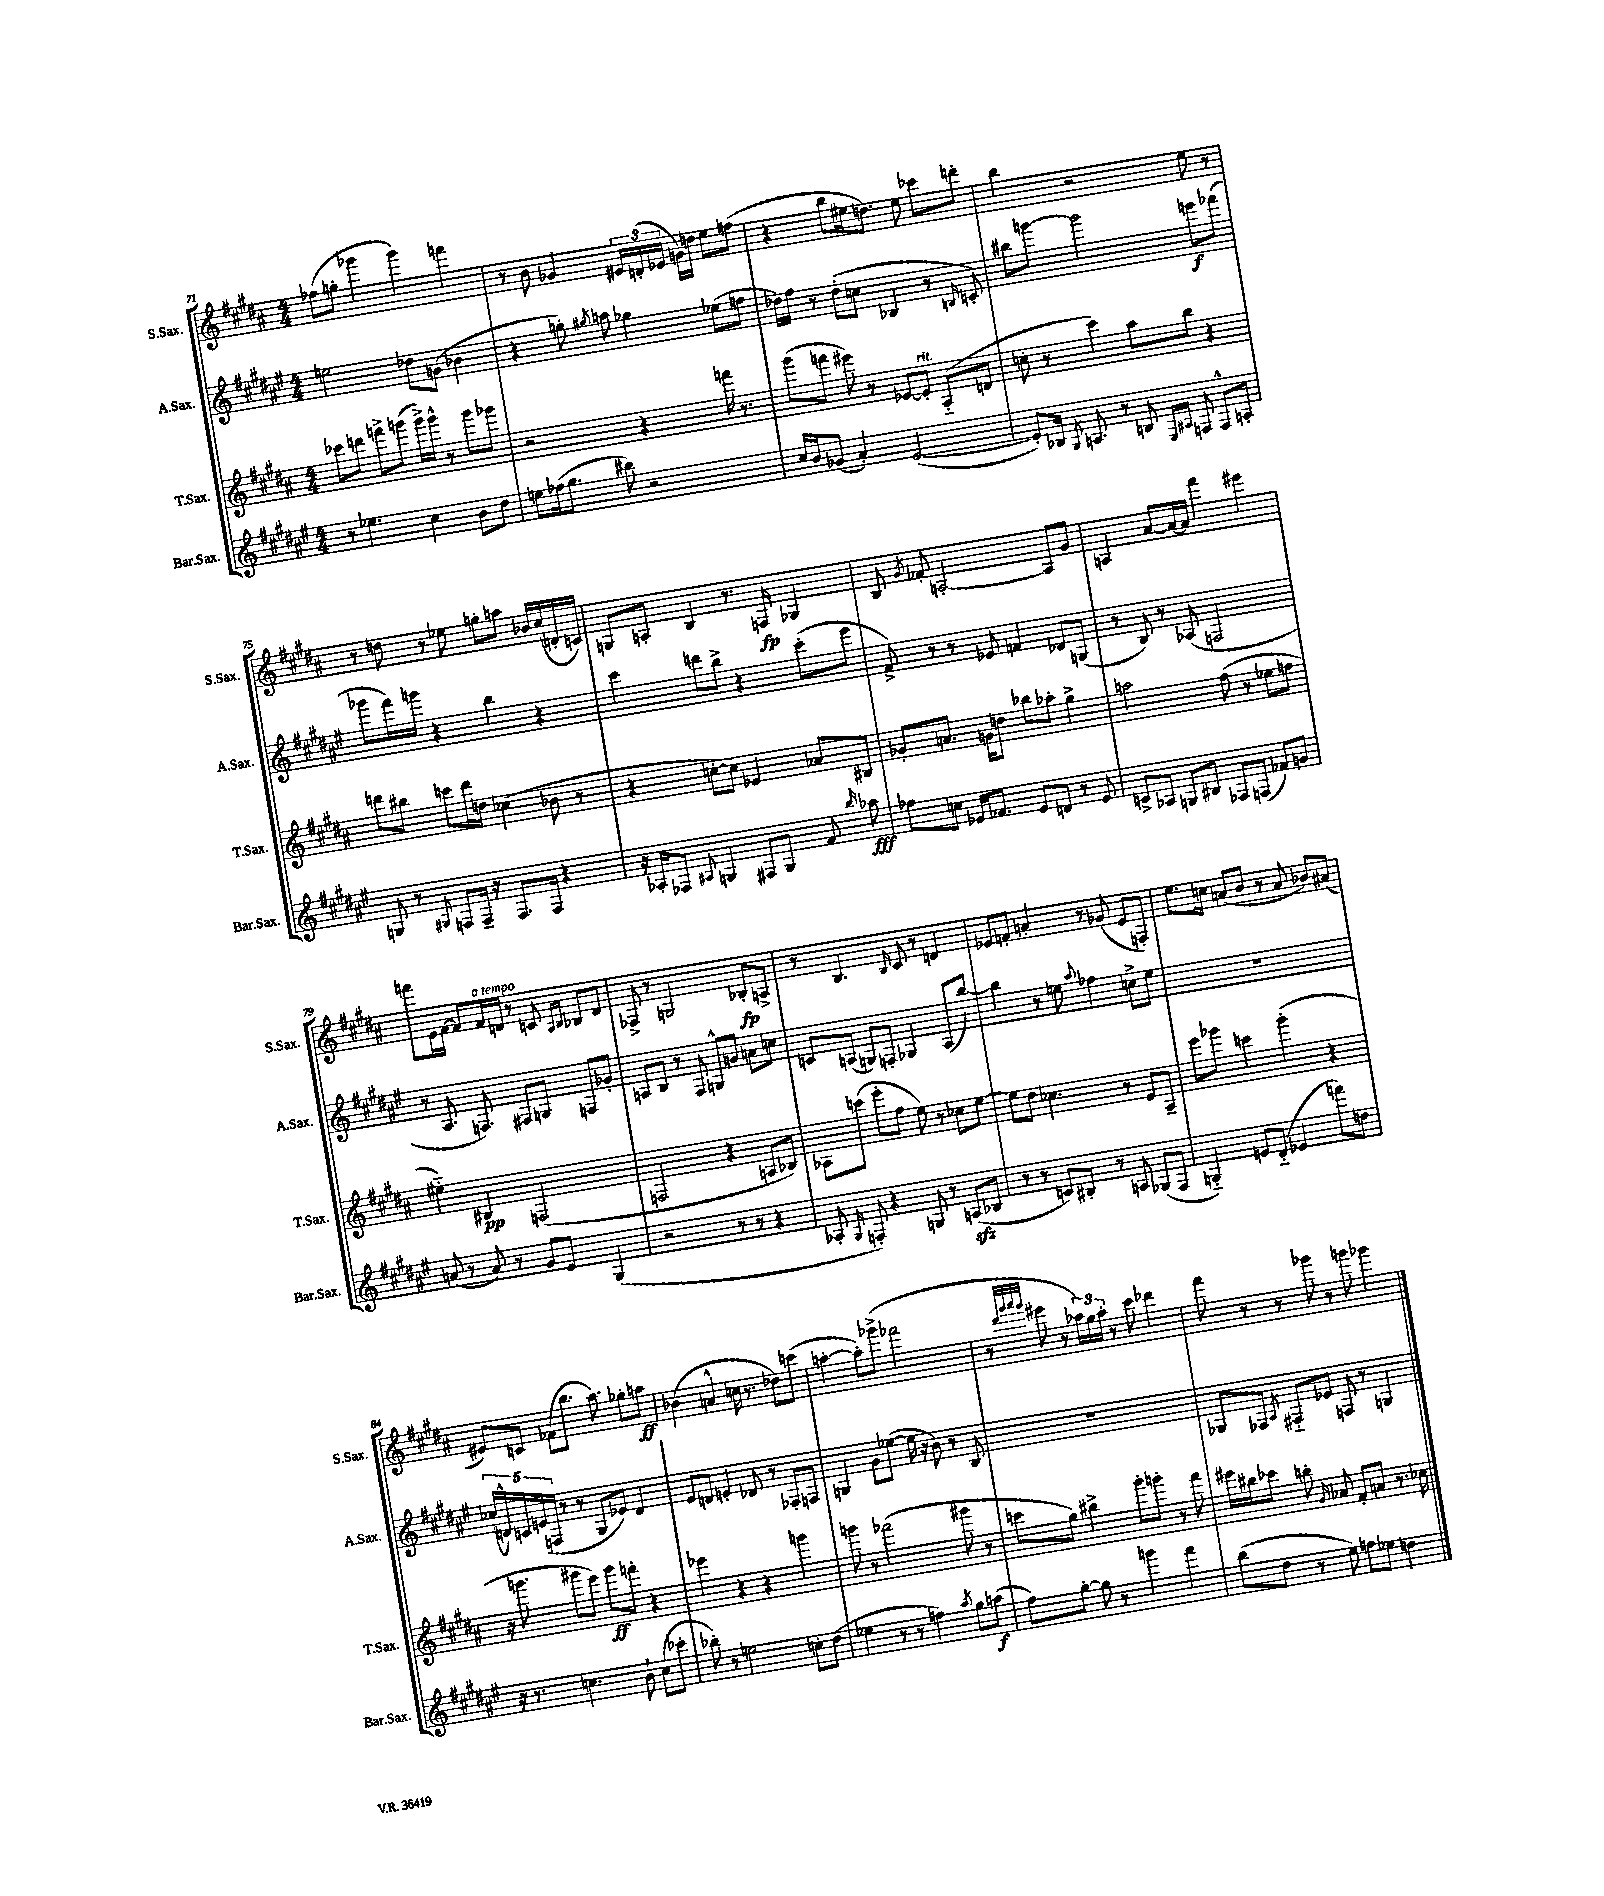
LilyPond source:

<<
\new StaffGroup <<
\new Staff = "s0" \with { instrumentName = "S.Sax." shortInstrumentName = "S.Sax." } {
    \clef treble \key b \major \numericTimeSignature \time 4/4
    \autoBeamOff fes''8[( g''8]-. ges'''4 ges'''4) f'''4 |
    r8 b'8 ges'4 \tuplet 3/2 { eis'16[ d'16-.( ees'16] } g'16[) d''16] e''8[ f''8]( |
    r4 b''8[ eis''16 d''8.]) eis''8 ces'''8[ d'''8]-. |
    b''4 r2 e''8 r8 |
    r8 d''8 r8 ees''8 g''8[-. a''8] bes'16[ cis''16( d'16-. c'16]) |
    g8[ a8]-. b4 r8. f16\fp ges4 |
    b8 \acciaccatura { gis'8 } fes'8-. a2~-. a8[ gis'8] |
    a4 ais'8[~ ais'16~ ais'16] fis'''4 eis'''4 |
    f'''8[ e'16 fis'16]~ fis'8[ fis'16^\markup { \italic "a tempo" } d'16] r8 c'8 \grace { ais16[ b16] } bes8[ d'8] |
    fes8-> r8 g2 bes8[-.\fp a8]-> |
    r8 b4. \grace { b16 } cis'8 r8 d'4 |
    ees'8[ f'8]-. a'4-. r8 ges'8( ees'8[ f8]-.) |
    e''8.[ c''16] a'8[( b'8] r8 a'8 bes'8[) ais'8]( |
    eis'8[) c'8] fes'8[( b''8.] ais''8.) ges''8[-. a''8]\ff |
    bes'4( a'4-^ c''16 r8. des''8[) c'''8]( |
    a''4~-. a''8[-.) ges'''8]->( fes'''2 |
    r8 \grace { dis'''32[ gis'''32 ais'''32 gis'''32] } eis'''8 r8 \tuplet 3/2 { aes''16[) gis''16 aes''16]-. } r8 cis'''8 des'''4 |
    fis'''8 r8 r8 ges'''8 r8 g'''8 ges'''4 \bar "|." |
}
\new Staff = "s1" \with { instrumentName = "A.Sax." shortInstrumentName = "A.Sax." } {
    \clef treble \key fis \major \numericTimeSignature \time 4/4
    \autoBeamOff e''2 des''8[ g'8]( bes'4 |
    r4 g''8-.) \acciaccatura { gis''8 } a''8 ges''4 ees''8[( f''8] |
    des''16[) fis''16] r8 des''8[-.( c''8] bes4 r8 \grace { b16 } c'8-.) |
    bis''8[ g'''8]~ g'''2 e'''8[\f fes'''8]( |
    ges'''8[ fis'''16) g'''16] r4 b''4 r4 |
    cis'''4 d'''8[ b''8]-> r4 cis'''8[-.( eis'''8] |
    fis'8->) r8 r8 ees'8 f'4 des'8[ g8]( |
    r8 b8) r8 aes8( f2 |
    r8 ais8. f8.) fis8[ g8] f8[ ges'8]-. |
    a8[ b8] r8 fis8 g8[-^ g'8] a'8[ c''8] |
    c'8[ a8]( g8[) f8]-. ges4 a8[( b''8]~) |
    b''4 r8 e''8 \appoggiatura { ais''8 } fes''4 c''8[-> e''8] |
    R1 |
    \tuplet 5/4 { ces''16[( d'16-^) c'16 e'16( f16] } r8 r8 gis8[ ees'8]) d'4 |
    eis'8[ d'8] e'4-. des'8 r8 fes8[-. f8] |
    g4 gis'8[ ees''8]~( ees''16 r16 b'8) r8 b8 |
    R1 |
    ges8[ fes8] \acciaccatura { ais8 } fis8[-_ ees'8] f8 r8 g4 \bar "|." |
}
\new Staff = "s2" \with { instrumentName = "T.Sax." shortInstrumentName = "T.Sax." } {
    \clef treble \key b \major \numericTimeSignature \time 4/4
    \autoBeamOff ces'''8[ d'''8] f'''8[-> g'''8]( g'''16[->) g'''16]-^ r8 g'''8[ ges'''8] |
    r2 r4 f'''16 r8. |
    gis'''8[( f'''8] eis'''8) r8 ees'8[~ ees'8]-.^\markup { \italic "rit." } ais8[-_( d'8] |
    c''8-. r8 cis'''4) ais''8[ b''8] r4 |
    d'''8[ bis''8] c'''8[ d'''16 d''16] ces''4( bes'8 r8 |
    r4 c''8[~-. c''8]) ees'4 aes'8[ bis8] |
    ges'8[-. a'8.] g'16[ d''8] bes''8[ aes''8]-. gis''4-> |
    a''2 fis''8( r8 ees''8[ f''8] |
    eis''4-_) bis4\pp f2( |
    f2 r4 a8[ bes8]) |
    aes8[ c'''8]( e'''8[-. fis''8] e''8) r8 ces''8[ e''8]~ |
    e''8[ dis''8] ces''4. r8 e'8[ ais8]-- |
    e'''8[ ges'''8] c'''4 ges'''4-.( r4 |
    r16 g'''8. gis'''8[ e'''8]) gis'''8[\ff f'''8]-. r4 |
    ees'''4 r4 r4 g'''4 |
    g'''8 r8 fes'''2( gis'''8 r8 |
    c'''8[ gis''8]) bis''4-> gis'''8[-. g'''8]-. r8 fis'''8 |
    eis'''16[ bis''16 ces'''8] b''8-. \grace { gis'16 } aes'8 fis'8[-. a'8] r8. ces''16 \bar "|." |
}
\new Staff = "s3" \with { instrumentName = "Bar.Sax." shortInstrumentName = "Bar.Sax." } {
    \clef treble \key fis \major \numericTimeSignature \time 4/4
    \autoBeamOff r8 ees''4. cis''4 b'8[ dis''8] |
    e''8[ fes''16( gis''8.] bis''8) r2 |
    cis''16[ b'16 ges'8]( ais'4-.) eis'2~( |
    eis'8[-.) bes16] \acciaccatura { gis8 } a8. r8 b8 \grace { eis16[ ais16] } f8 f8[-^ a8]-. |
    g8 r8 \appoggiatura { gis8 } f8[ f16]-- r16 f8.[ f16] r4 |
    r16 aes16[-. fes8] \appoggiatura { ais8 } g4 fis8[ g8] fis'8 \grace { b''16 } aes''8\fff |
    fes''8[ c''8] ees'16[ fes'8.] ees'8[ d'8] r8 ees'8 |
    c'8[-> aes8] g8[ bis8] fes8[ f8]( fes'8[) g'8] |
    a'8( r8 a'8) r8 gis'8[ eis'8] gis4( |
    r2 r8 r8 r4 |
    aes8-. \grace { gis16 } f8-.) r4 g8 r8 a8[\sfz( bes8] |
    r8 r8 c'8[) bis8]-. r8 a8 ges8[( fis8] |
    g4-_) e'8[ dis'8]-_( ees'4 f'''8[) d''8] |
    r16 r8. c''4. b'8-! c''8[( ces'''8]-. |
    bes''8-.) r8 e''2 c''8[-. dis''8]( |
    ees''4 r8 r8 f''4) \acciaccatura { ais''8 } gis''8[ a''8]\f( |
    fis''8[) gis''8]~-. gis''8 r8 g'''4 fis'''4 |
    b''8[( dis''8] r8 eis''8) f''8[ ees''8] d''4 \bar "|." |
}
>>
>>
\layout { \context { \Score currentBarNumber = #71 } }
